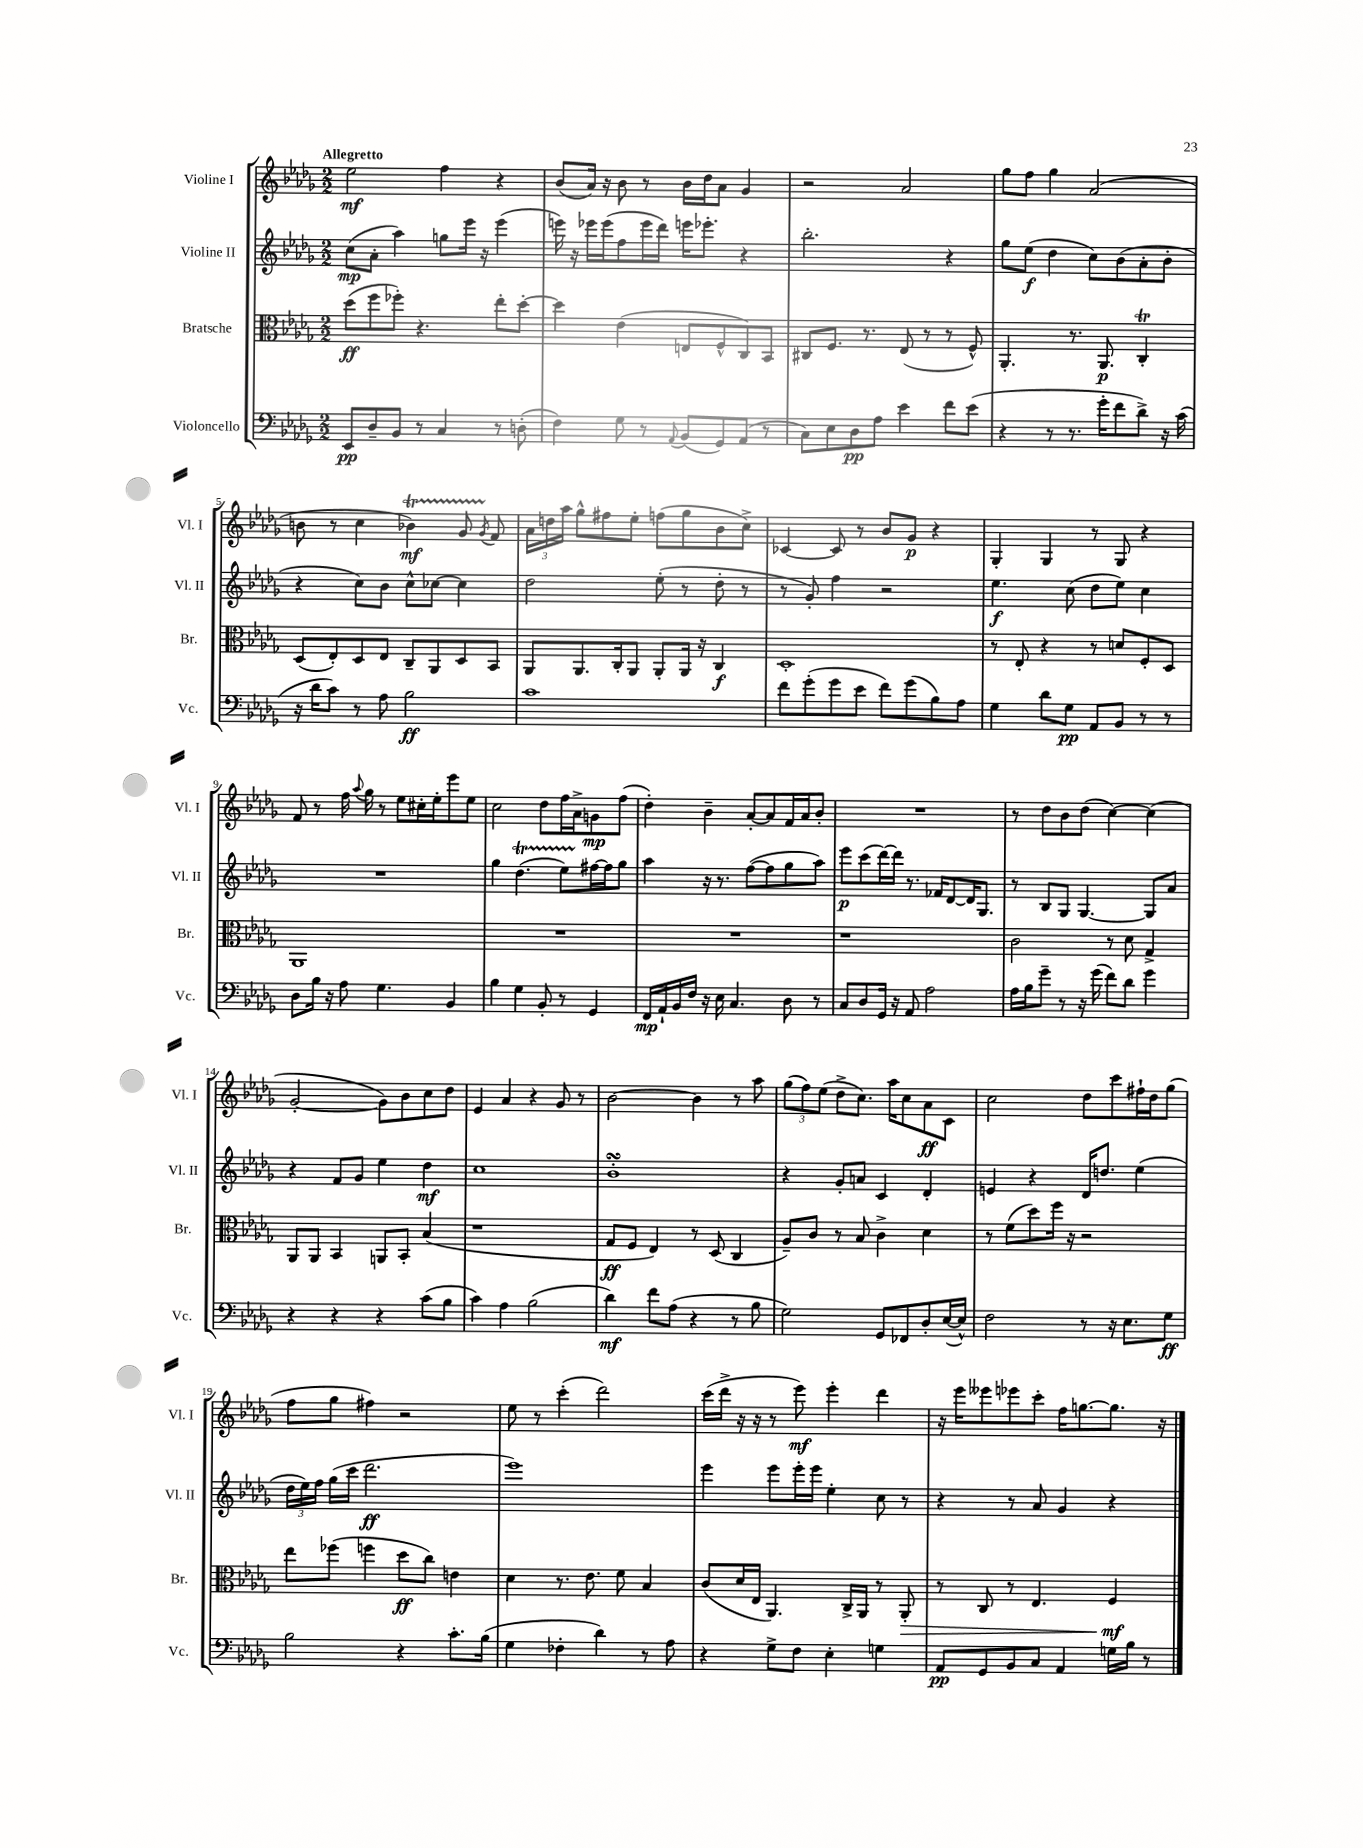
<<
\new StaffGroup <<
\new Staff = "s0" \with { instrumentName = "Violine I" shortInstrumentName = "Vl. I" } {
    \clef treble \key des \major \numericTimeSignature \time 2/2 \tempo "Allegretto"
    \autoBeamOff ees''2\mf f''4 r4 |
    bes'8[( aes'16]) r16 bes'8 r8 bes'16[ des''16 aes'8] ges'4 |
    r2 aes'2 |
    ges''8[ f''8] ges''4 aes'2( |
    b'8 r8 c''4 bes'4\startTrillSpan\mf) ges'8 \acciaccatura { ges'8 } f'8\stopTrillSpan |
    \tuplet 3/2 { aes'16[ d''16 aes''16] } ges''8[-^ fis''8 ees''8]-. f''8[( ges''8 bes'8 c''8]->) |
    ces'4~ ces'8 r8 bes'8[ ges'8]\p r4 |
    ges4-. ges4 r8 ges8 r4 |
    f'8 r8 f''16 \appoggiatura { aes''8 } ges''16 r8 ees''8[ cis''16-. ees''16-. ees'''8 ees''8] |
    c''2 des''8[ f''16 aes'16-> g'8\mp f''8]( |
    des''4-.) bes'4-- aes'8[~-. aes'8 f'16 aes'16 bes'8]-. |
    R1 |
    r8 des''8[ bes'8 des''8]( c''4~) c''4( |
    ges'2~-. ges'8[) bes'8 c''8 des''8] |
    ees'4 aes'4 r4 ges'8 r8 |
    bes'2~ bes'4 r8 aes''8 |
    \tuplet 3/2 { ges''8[( f''8) ees''8]( } des''8[-> c''8.]) aes''16[ c''8 aes'8\ff c'8] |
    c''2 des''8[ c'''8 fis''16-! des''16 ges''8]( |
    f''8[ ges''8] fis''4) r2 |
    ees''8 r8 c'''4-.( des'''2) |
    c'''16[( des'''16]-> r16 r16 r8 ees'''8\mf) ees'''4-. des'''4 |
    r16 ees'''16[ eeses'''8 ees'''8 c'''8]-. f''16[ g''8.~ g''8.] r16 \bar "|." |
}
\new Staff = "s1" \with { instrumentName = "Violine II" shortInstrumentName = "Vl. II" } {
    \clef treble \key des \major \numericTimeSignature \time 2/2
    \autoBeamOff c''8[\mp( aes'8]-. aes''4) g''8[ ees'''16] r16 ees'''4( |
    e'''16) r16 ees'''16[ ees'''16( f''8 ees'''16 des'''16]) e'''16[ ees'''8.]-. r4 |
    bes''2.-. r4 |
    ges''8[ ees''8]\f( des''4 c''8[) bes'8( aes'8-. bes'8]-. |
    r4 c''8[) bes'8] c''8[-^ ces''8]~ ces''4 |
    des''2 ees''8-.( r8 des''8-. r8 |
    r8 ges'8-.) f''4 r2 |
    ees''4.\f c''8( des''8[ ees''8]) c''4 |
    R1 |
    ges''4 des''4.\startTrillSpan( ees''8[) fis''16~\stopTrillSpan fis''16 ges''8] |
    aes''4 r16 r8. f''8[~( f''8 ges''8 aes''8]) |
    ees'''8[\p c'''8( des'''16~) des'''16] r8. fes'16[ des'8~ des'16 ges8.] |
    r8 bes8[ ges8] ges4.~ ges8[ aes'8] |
    r4 f'8[ ges'8] ees''4 des''4\mf |
    c''1 |
    bes'1-.\turn |
    r4 ges'8[-. a'8] c'4 des'4-. |
    e'4 r4 des'16[ d''8.] ees''4( |
    \tuplet 3/2 { des''16[ ees''16) f''16] } ges''16[( c'''16] des'''2.\ff |
    ees'''1) |
    ees'''4 ees'''8[ ees'''16-. ees'''16] ees''4-. c''8 r8 |
    r4 r8 aes'8 ges'4 r4 \bar "|." |
}
\new Staff = "s2" \with { instrumentName = "Bratsche" shortInstrumentName = "Br." } {
    \clef alto \key des \major \numericTimeSignature \time 2/2
    \autoBeamOff des''8[\ff( f''8 fes''8]-.) r4. ees''8[-. des''8]~-. |
    des''4 ees'4( e8[ f8-^ c8) bes,8] |
    cis8[ f8.] r8. ees8( r8 r8 f8-^) |
    aes,4.-. r8. aes,8.\p c4-.\trill |
    des8[( ees8-.) des8 ees8] c8[-- aes,8 des8 bes,8] |
    aes,8[ aes,8. c16-. aes,8] aes,8[-. aes,16] r16 c4\f |
    des1-. |
    r8 ees8-. r4 r8 d'8[ f8-. des8] |
    aes,1 |
    R1 |
    R1 |
    r1 |
    c'2 r8 des'8 ges4-> |
    aes,8[ aes,8] bes,4 a,8[ bes,8]-. bes4( |
    r1 |
    ges8[\ff f8] ees4) r8 des8( c4 |
    aes8[--) c'8] r8 bes8 c'4-> des'4 |
    r8 f'8[( des''8) f''16] r16 r2 |
    ees''8[ fes''8]( f''4 des''8[\ff c''8]) e'4 |
    des'4 r8. ees'8. f'8 bes4 |
    c'8[( des'16 ees16] aes,4.) c16[-> aes,16] r8 aes,8-.\> |
    r8 c8 r8 ees4. f4\mf\! \bar "|." |
}
\new Staff = "s3" \with { instrumentName = "Violoncello" shortInstrumentName = "Vc." } {
    \clef bass \key des \major \numericTimeSignature \time 2/2
    \autoBeamOff ees,8[\pp des8-- bes,8] r8 c4 r8 d8-.( |
    f4) ges8 r8 \appoggiatura { aes,8 } bes,8[( ges,8) aes,8]( r8 |
    c8[) ees8 des8\pp aes8] ees'4 f'8[ ees'8]( |
    r4 r8 r8. ges'16[-. f'8 des'8]->) r16 c'16( |
    r16 des'16[ c'8]) r8 aes8 bes2\ff |
    c'1 |
    f'8[ ges'8-.( ges'8 ees'8] f'8[) ges'8( bes8) aes8] |
    ges4 des'8[ ges8]\pp aes,8[ bes,8] r8 r8 |
    des8[ bes16] r16 aes8 ges4. bes,4 |
    bes4 ges4 bes,8-. r8 ges,4 |
    f,16[\mp aes,16-! bes,16 f16] r16 ees16 c4. des8 r8 |
    c8[ des8 ges,16] r16 aes,8 aes2 |
    aes16[ bes16 ges'8]-- r8 r16 ges'16( f'8[) des'8] ges'4 |
    r4 r4 r4 c'8[( bes8] |
    c'4) aes4 bes2( |
    des'4\mf) f'8[ aes8]( r4 r8 bes8 |
    ges2) ges,8[ fes,8 des8-. ees16~( ees16]-^) |
    f2 r8 r16 ees8.[ ges8]\ff |
    bes2 r4 c'8.[-. bes16]( |
    ges4 fes4-. des'4) r8 aes8 |
    r4 ges8[-> f8] ees4-. g4 |
    aes,8[\pp ges,8 bes,8 c8] aes,4 g16[ bes16] r8 \bar "|." |
}
>>
>>
